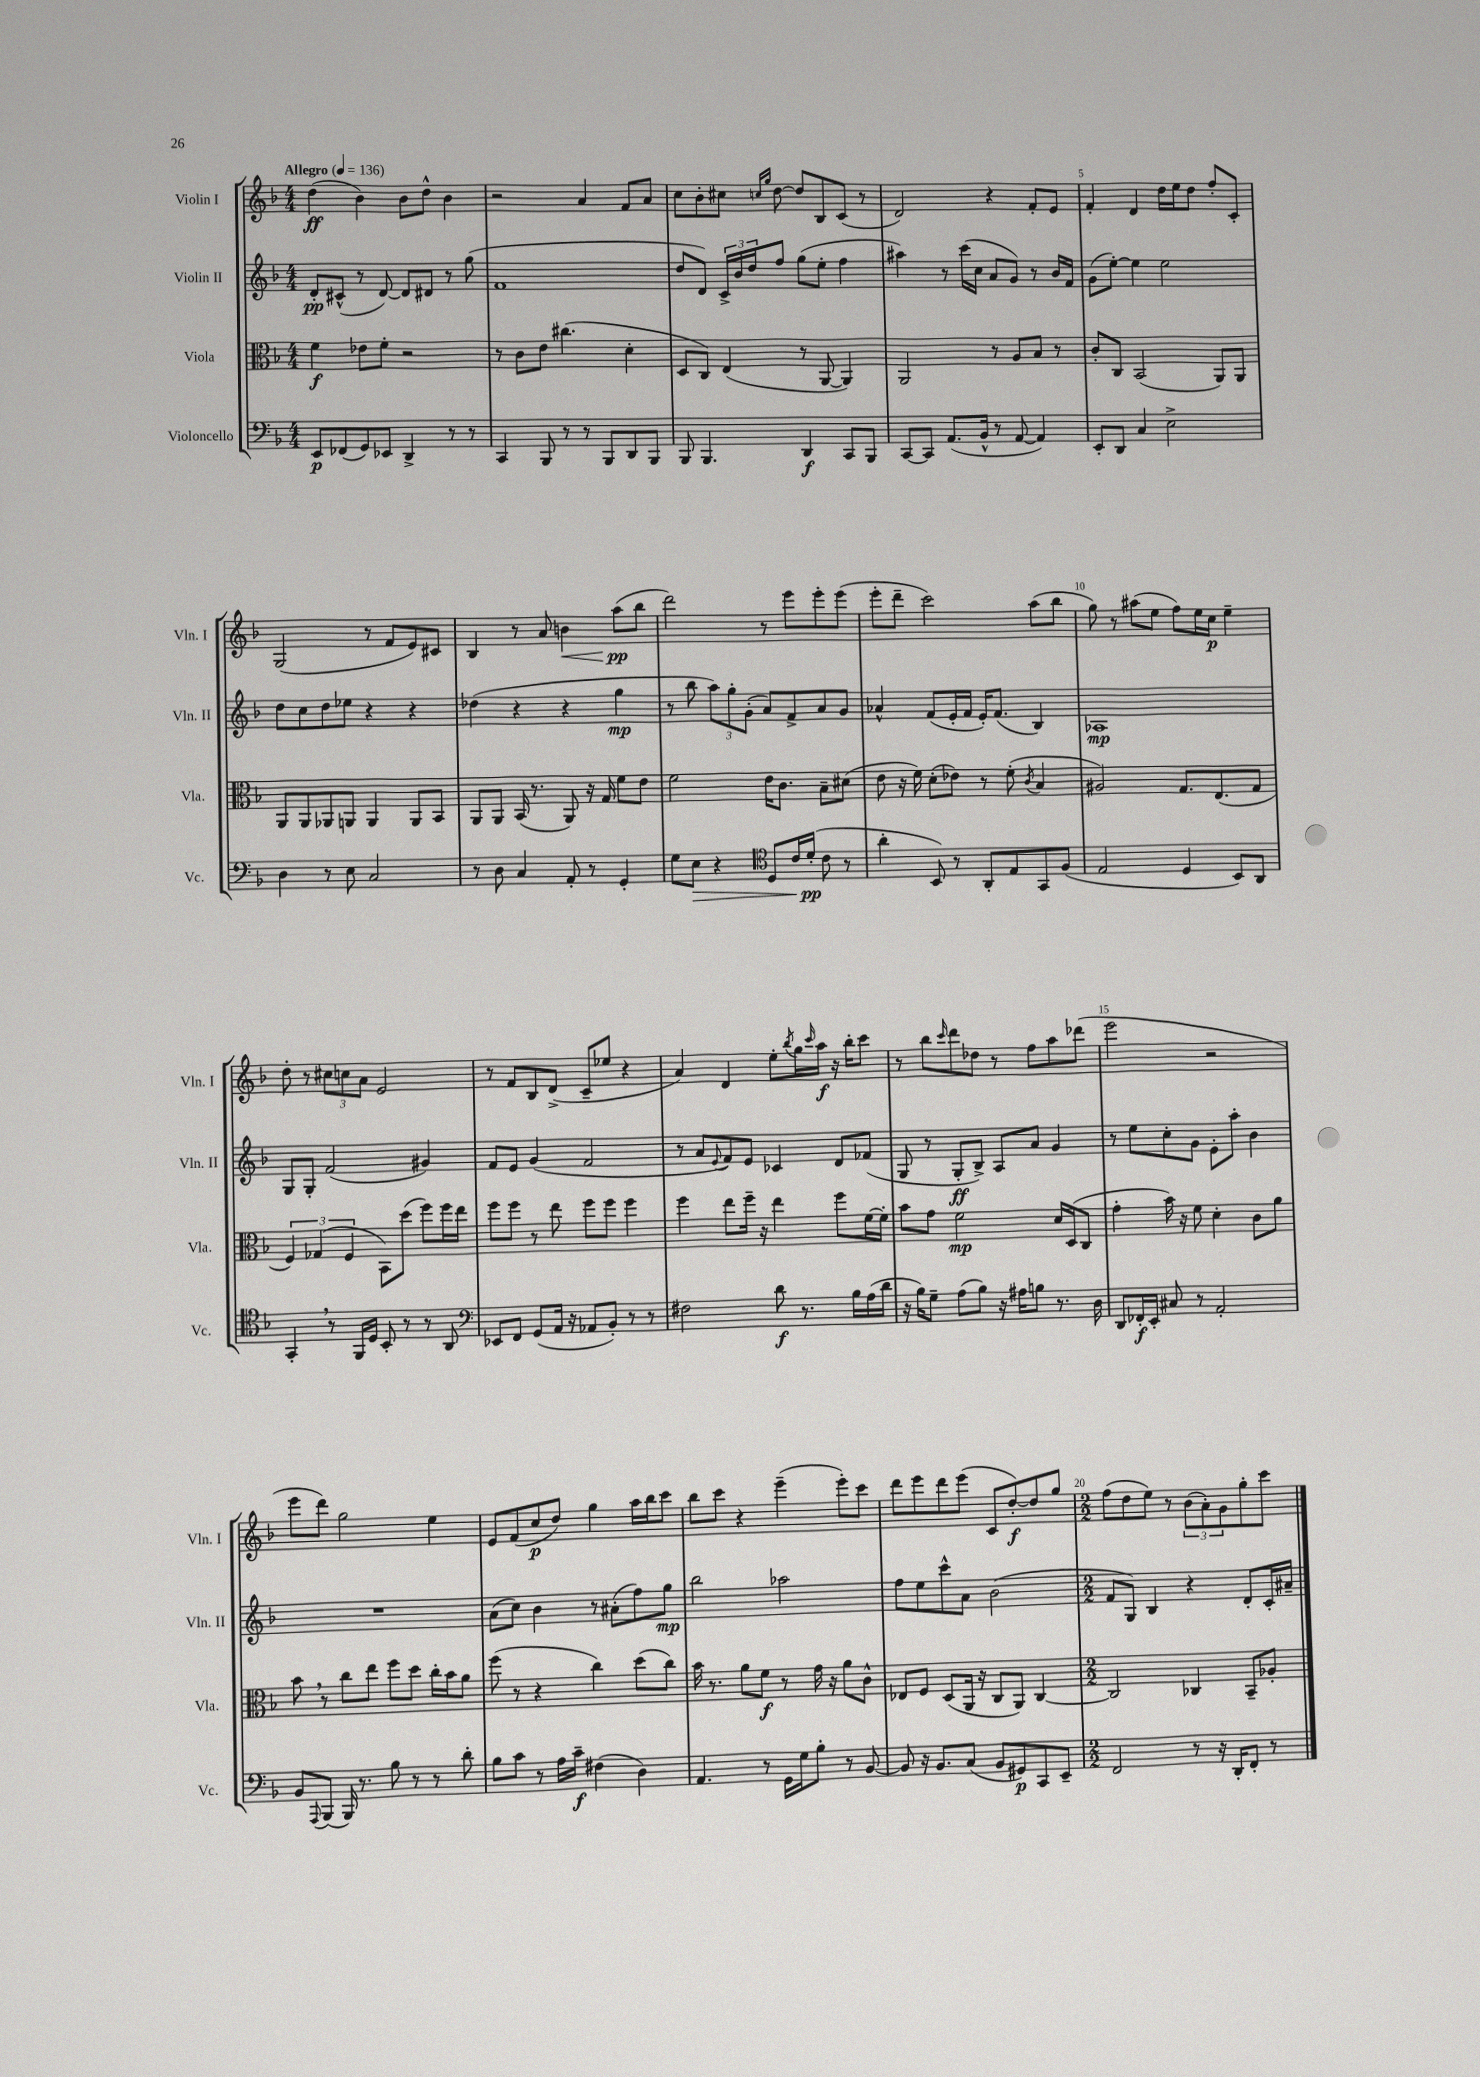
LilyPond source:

<<
\new StaffGroup <<
\new Staff = "s0" \with { instrumentName = "Violin I" shortInstrumentName = "Vln. I" } {
    \clef treble \key f \major \numericTimeSignature \time 4/4 \tempo "Allegro" 4 = 136
    d''4\ff( bes'4) bes'8 d''8-^ bes'4 |
    r2 a'4 f'8 a'8 |
    c''8 bes'8-. cis''8 \grace { c''16 g''16 } d''8~ d''8 bes8 c'8( r8 |
    d'2) r4 f'8-. e'8 |
    f'4-. d'4 d''16 e''16 d''8 f''8-. c'8-. |
    g2( r8 f'8 e'8) cis'8 |
    bes4 r8 a'8 b'4\< a''8\pp\!( bes''8 |
    d'''2) r8 e'''8 e'''8-. e'''8( |
    e'''8-. d'''8-- c'''2) a''8( bes''8 |
    g''8) r8 ais''8( e''8 f''8) e''16 c''16\p e''4-- |
    d''8-. r8 \tuplet 3/2 { cis''8 c''8 a'8 } e'2 |
    r8 f'8 bes8 d'8->( c'8-- ees''8 r4 |
    a'4) d'4 e''8-. \acciaccatura { bes''8 } g''16 \grace { c'''16 } a''16\f r16 bes''16-. c'''8 |
    r8 bes''8 \grace { c'''16 } d'''8 des''8 r8 f''8 a''8 des'''8( |
    e'''2 r2 |
    e'''8 d'''8) g''2 e''4 |
    e'8 f'8( c''8\p d''8) g''4 a''16 bes''16 c'''8 |
    bes''8 c'''8 r4 e'''4--( e'''8-.) c'''8 |
    d'''8 e'''8 d'''8 e'''8( c'8 d''8~-.\f) d''8 g''8 |
    \numericTimeSignature \time 2/2 f''8( d''8 e''8) r8 \tuplet 3/2 { bes'8( a'8-.) g'8 } g''8-. c'''8 \bar "|." |
}
\new Staff = "s1" \with { instrumentName = "Violin II" shortInstrumentName = "Vln. II" } {
    \clef treble \key f \major \numericTimeSignature \time 4/4
    d'8-.\pp cis'8-^( r8 d'8~) d'8 dis'8 r8 g''8( |
    f'1 |
    d''8 d'8) \tuplet 3/2 { c'16-> bes'16 d''16 } f''8 g''8( e''8-. f''4 |
    ais''4) r8 c'''16( c''16 a'8 g'8) r8 bes'16 f'16 |
    g'8( e''8~-.) e''4 e''2 |
    d''8 c''8 d''8 ees''8 r4 r4 |
    des''4( r4 r4 g''4\mp |
    r8 bes''8 \tuplet 3/2 { a''8) g''8-. g'8-.( } a'8) f'8-> a'8 g'8 |
    aes'4-^ f'8( e'16-. f'16 e'16-.) f'8.( bes4) |
    aes1\mp |
    g8 g8-. f'2( gis'4) |
    f'8 e'8 g'4( f'2 |
    r8 a'8 \appoggiatura { e'8 } f'8) e'8 ces'4 d'8 fes'8( |
    g8 r8 g8-.\ff bes8->) a8 a'8 g'4 |
    r8 e''8 c''8-. g'8 e'8-. a''8-. bes'4 |
    R1 |
    a'8( c''8) bes'4 r8 ais'8-.( f''8) g''8\mp |
    bes''2 aes''2 |
    f''8 e''8 c'''8-^ a'8 bes'2( |
    \numericTimeSignature \time 2/2 f'8 g8) bes4 r4 d'8-. c'16-. ais'16-- \bar "|." |
}
\new Staff = "s2" \with { instrumentName = "Viola" shortInstrumentName = "Vla." } {
    \clef alto \key f \major \numericTimeSignature \time 4/4
    f'4\f ees'8 f'8-. r2 |
    r8 c'8 e'8 cis''4.( d'4-. |
    d8 c8) e4( r8 a,8~ a,4) |
    a,2 r8 a8 bes8 r8 |
    c'8-. c8 bes,2( a,8) a,8 |
    a,8 a,8 aes,8 a,8 a,4 a,8 bes,8 |
    a,8 a,8 bes,16( r8. a,8) r16 g16 f'8 e'8 |
    f'2 e'16 c'8. bes8-- dis'8( |
    e'8 r16 f'16) d'8-.( ees'8) r8 f'8-.( \acciaccatura { c'8 } bes4 |
    ais2) g8. e8.( g8 |
    \tuplet 3/2 { f4) ges4( f4 } bes,8) d''8( f''8) f''16 e''16 |
    f''8 f''8 r8 e''8 f''8 f''8 f''4 |
    f''4 e''8 f''16-- r16 e''4 f''8 f'16~ f'16-. |
    bes'8 g'8 f'2\mp d'16 d16( c8 |
    g'4-. bes'16) r16 f'8 d'4-. c'8 a'8 |
    bes'8 \breathe r8 c''8 e''8 f''8 d''8 c''16-. bes'16 a'8 |
    f''8( r8 r4 c''4) d''8( c''8) |
    bes'16 r8. a'8 f'8\f r8 g'16 r16 a'8 c'8-^ |
    ees8 f8 d8( a,16 r16 c8 a,8) c4~ |
    \numericTimeSignature \time 2/2 c2 ces4 bes,8-- aes8-. \bar "|." |
}
\new Staff = "s3" \with { instrumentName = "Violoncello" shortInstrumentName = "Vc." } {
    \clef bass \key f \major \numericTimeSignature \time 4/4
    e,8\p fes,8( g,8) ees,8 d,4-> r8 r8 |
    c,4 bes,,8 r8 r8 bes,,8 d,8 bes,,8 |
    bes,,8 bes,,4. d,4\f c,8 bes,,8 |
    c,8~ c,8 a,8.( bes,16-^ r8 a,8~ a,4) |
    e,8-. d,8 c4 e2-> |
    d4 r8 e8 c2 |
    r8 d8 c4 a,8-. r8 g,4-. |
    g8 e8\> r4 \clef tenor d8 c'16 d'16-.\pp\!( c'8 r8 |
    a'4-. bes,8) r8 a,8-. e8 g,8 f8( |
    e2 d4 bes,8) a,8 |
    g,4-. \breathe r8 f,16 d16 bes,8-. r8 r8 a,8 |
    \clef bass ees,8 f,8 g,8( a,16 r16 aes,8 bes,8-.) r8 r8 |
    fis2 d'8\f r8. bes16 a16( d'16 |
    r16 bes16) g8-- a8( bes8) r16 ais16 b8 r8. d16 |
    d,8 fes,16-.\f e,16-. cis8 r8 a,2-. |
    bes,8 \appoggiatura { a,,8 } bes,,8( bes,,16) r8. bes8 r8 r8 d'8-. |
    bes8 c'8 r8 a16 c'16--\f fis4( d4) |
    a,4. r8 g,16 g16 bes8-. r8 bes,8~ |
    bes,8 r16 bes,8. c8( bes,8 gis,8\p) c,8 e,8-- |
    \numericTimeSignature \time 2/2 f,2 r8 r16 d,16-. f,8-. r8 \bar "|." |
}
>>
>>
\layout { \context { \Score \override BarNumber.break-visibility = ##(#f #t #t) barNumberVisibility = #(every-nth-bar-number-visible 5) } }
